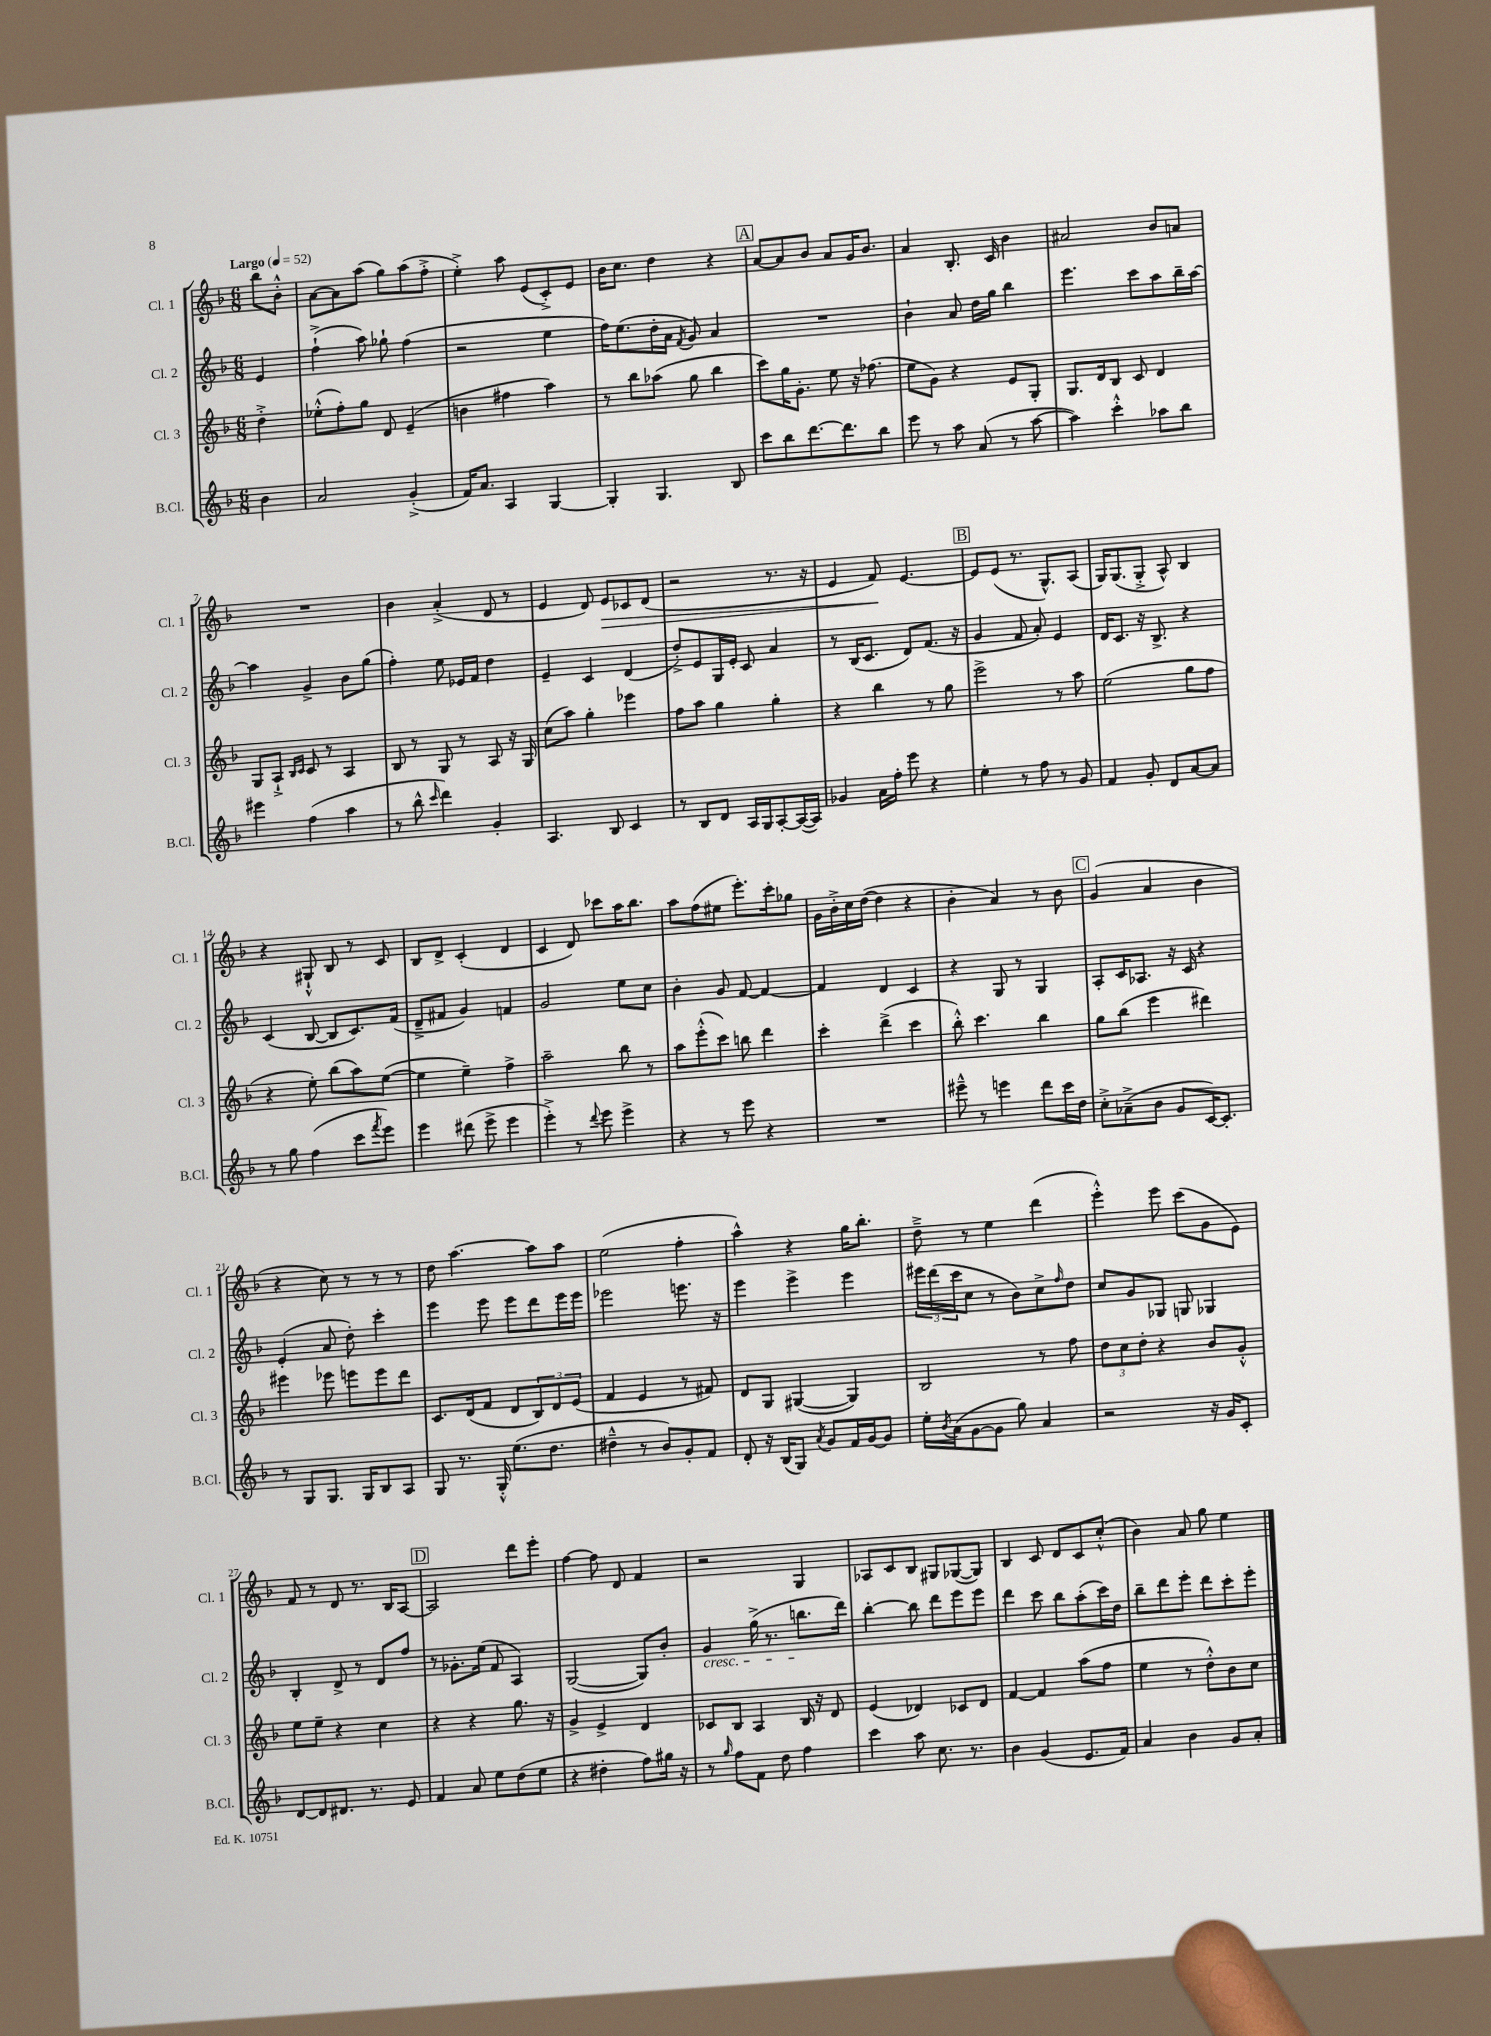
<<
\new StaffGroup <<
\new Staff = "s0" \with { instrumentName = "Cl. 1" shortInstrumentName = "Cl. 1" } {
    \clef treble \key f \major \numericTimeSignature \time 6/8 \partial 4 \tempo "Largo" 4 = 52
    bes''8 bes'8-.-^ |
    a'8~ a'8 a''8( g''8) a''8( f''8-.-> |
    e''4-.->) a''8 e'8( c'8-.->) e'8 |
    bes'16 c''8. d''4 r4 |
    \mark \markup { \box "A" } a'8~ a'8 bes'8 a'8 g'16 bes'8. |
    a'4 bes8.-. c'16 bes'4 |
    ais'2 bes'8 a'8 |
    R2. |
    bes'4 a'4-.->( d'8 r8 |
    e'4 d'8) e'8\> ces'8 d'8( |
    r2 r8. r16 |
    e'4 f'8\!) e'4.~ |
    \mark \markup { \box "B" } e'8 e'8( r8. g8.-^) a8( |
    g16) g8.( g8-.-> a8-^) bes4 |
    r4 gis8-!-^ bes8 r8 c'8 |
    bes8 d'8-> c'4-.( d'4 |
    c'4 d'8) ces'''8 a''16 bes''8. |
    a''8 f''8( eis''8 e'''8.-.) c'''16-. ges''8 |
    g'16 bes'16-.-> c''16 d''16~( d''4 r4 |
    bes'4-. a'4) r8 bes'8 |
    \mark \markup { \box "C" } g'4( a'4 bes'4 |
    r4 c''8) r8 r8 r8 |
    d''8 a''4.~ a''8 a''8 |
    e''2( f''4-. |
    a''4-^) r4 g''16 bes''8.-. |
    d''8---> r8 e''4 d'''4( |
    e'''4-.-^) e'''8 c'''8( g'8 e'8) |
    f'8 r8 d'8 r8. bes16 a8~ |
    \mark \markup { \box "D" } a2 d'''8 e'''8-. |
    f''4~ f''8 d'8 f'4 |
    r2 g4 |
    aes8 c'8 bes8 gis8 ges8~( ges8) |
    bes4 c'8 d'8 c'8 c''8-.-^( |
    bes'4) a'8 g''8 e''4 \bar "|." |
}
\new Staff = "s1" \with { instrumentName = "Cl. 2" shortInstrumentName = "Cl. 2" } {
    \clef treble \key f \major \numericTimeSignature \time 6/8 \partial 4
    e'4 |
    f''4-!->( a''8) ges''8-! f''4( |
    r2 e''4 |
    f''16) e''8.( d''16-. a'16 \acciaccatura { f'8 } g'8) a'4 |
    \mark \markup { \box "A" } R2. |
    bes'4-! a'8 d''16 g''16 bes''4 |
    e'''4. c'''8 a''8 bes''16-- a''16~ |
    a''4 g'4-> bes'8 g''8( |
    f''4-.) e''8 ees'16 f'16 d''4 |
    e'4-- c'4 d'4( |
    d''8-.->) e'8 g16 e'16-. c'8 a'4 |
    r8 bes16( c'8. d'8) f'8.( r16 |
    \mark \markup { \box "B" } g'4 f'8 a'8-.) e'4 |
    d'16 c'8. r16 bes8.-> r4 |
    c'4( bes8~ bes8 c'8.) f'16( |
    d'8---> fis'8 g'4) f'4 |
    g'2 e''8 c''8 |
    bes'4-. g'8 f'8~ f'4~ |
    f'4 d'4 c'4 |
    r4 g8 r8 g4 |
    \mark \markup { \box "C" } a8-. c'16 aes8. r16 c'16 r4 |
    e'4-.( a'8 d''8-.) c'''4-. |
    e'''4 e'''8 e'''8 d'''8 e'''16 e'''16 |
    ees'''2 e'''8. r16 |
    e'''4 e'''4-> e'''4 |
    \tuplet 3/2 { eis'''16 d'''16( c'''16 } c''8 r8 bes'8) c''8-> \grace { f''16 } d''8 |
    c''8 g'8 ges8 g8 ges4 |
    bes4-. d'8-> r8 d'8 f''8 |
    \mark \markup { \box "D" } r8 ges'8.-. e''16( f'8 a4) |
    g2~( g8) bes'8-. |
    g'4\cresc g''16->( r8. b''8.\! d'''16) |
    bes''4~-. bes''8 d'''8 e'''8 e'''8 |
    d'''4 c'''8 bes''8 a''8-.( c'''16) d''16 |
    bes''8-- d'''8 e'''8-. d'''8 c'''8-. e'''8-. \bar "|." |
}
\new Staff = "s2" \with { instrumentName = "Cl. 3" shortInstrumentName = "Cl. 3" } {
    \clef treble \key f \major \numericTimeSignature \time 6/8 \partial 4
    d''4-.-> |
    ees''8-.-^( f''8-.) g''8 d'8 e'4--( |
    b'4 fis''4 a''4) |
    r8 bes''8 aes''8( g''8 bes''4 |
    \mark \markup { \box "A" } c'''8) g''16 g'8.-. e''8 r16 fes''8.( |
    e''8 g'8) r4 e'8 g8-. |
    g8. d'16 bes8 c'8 d'4 |
    g8 a8-!-> \grace { bes16 c'16 } c'8 r8 a4 |
    bes8 r8 g8 r8 a8 r16 g16 |
    c''8( a''8) g''4-. ees'''4 |
    f''8 a''8 g''4 g''4-. |
    r4 bes''4 r8 g''8 |
    \mark \markup { \box "B" } e'''2-> r8 a''8 |
    e''2( g''8 f''8 |
    r4 e''8-.) bes''8( a''8) e''8~( |
    e''4 e''4--) f''4-> |
    a''2-- bes''8 r8 |
    a''8 e'''8-.-^( c'''8) b''8 d'''4 |
    c'''4-. d'''4->( c'''4 |
    bes''8-.-^) c'''4. bes''4 |
    \mark \markup { \box "C" } g''8 bes''8( e'''4 dis'''4) |
    eis'''4 ees'''8 e'''8 e'''8 d'''8 |
    c'8. d'16( f'8 d'8 \tuplet 3/2 { bes8) d'8 e'8( } |
    f'4 e'4 r8 fis'8) |
    d'8 g8 gis4~( gis4) |
    bes2 r8 f''8 |
    \tuplet 3/2 { d''8 c''8 d''8-. } r4 bes'8 g'8-.-^ |
    e''8 e''8-- r4 c''4 |
    \mark \markup { \box "D" } r4 r4 g''8. r16 |
    g'4-> e'4-> d'4 |
    ces'8 bes8 a4 bes16 r16 d'8 |
    e'4( des'4) ces'8 des'8 |
    f'4~ f'4 a''8( f''8 |
    e''4 r8 d''8-.-^) bes'8 c''8 \bar "|." |
}
\new Staff = "s3" \with { instrumentName = "B.Cl." shortInstrumentName = "B.Cl." } {
    \clef treble \key f \major \numericTimeSignature \time 6/8 \partial 4
    bes'4 |
    a'2 g'4-.->( |
    f'16) a'8. a4 g4~ |
    g4-. g4. bes8 |
    \mark \markup { \box "A" } c'''8 bes''8 d'''8.~ d'''8. bes''8 |
    e'''8 r8 a''8 a'8( r8 a''8~ |
    a''4) c'''4-.-^ aes''8 bes''8 |
    eis'''4 f''4( a''4 |
    r8 bes''8-^ \grace { c'''16 } d'''4) g'4-. |
    a4. bes8 c'4 |
    r8 bes8 d'8 a16 g16 a8~-. a16~( a16) |
    ges'4 a'16 f''16-. e'''8 r4 |
    \mark \markup { \box "B" } e''4-. r8 f''8 r8 g'8 |
    f'4 g'8-. d'8 a'8~ a'8 |
    r8 g''8 f''4( c'''8 \acciaccatura { f'''8 } e'''8) |
    e'''4 dis'''8( e'''8-> e'''4 |
    e'''4-.->) r8 \appoggiatura { d'''8 } e'''8 e'''4-> |
    r4 r8 e'''8 r4 |
    R2. |
    eis'''8---^ r8 e'''4 d'''8 c'''16 d''16 |
    \mark \markup { \box "C" } c''8-.-> aes'8--->( bes'8 g'8 c'16~) c'8.-. |
    r8 g8 g8. g16 bes8 a8 |
    g8 r8. g16-.-^ e''8.( d''8. |
    dis''4---^ r8 bes'8) g'8-. f'8 |
    d'8-. r16 bes16( g8) \acciaccatura { a'8 } g'8 f'16 g'16~ g'8 |
    e''16-. \acciaccatura { bes'8 } a'16( g'8~ g'8 g''8) a'4 |
    r2 r16 g'16 c'8-. |
    d'8~ d'8 dis'8. r8. e'8 |
    \mark \markup { \box "D" } f'4 a'8 e''8 d''8( e''8 |
    r4 dis''4-. f''8) gis''16 r16 |
    r8 \grace { g''16 } f''8 f'8 d''8 f''4 |
    c'''4 a''8 c''8. r8. |
    bes'4 g'4( e'8. f'16) |
    a'4 bes'4 g'8 a'8-. \bar "|." |
}
>>
>>
